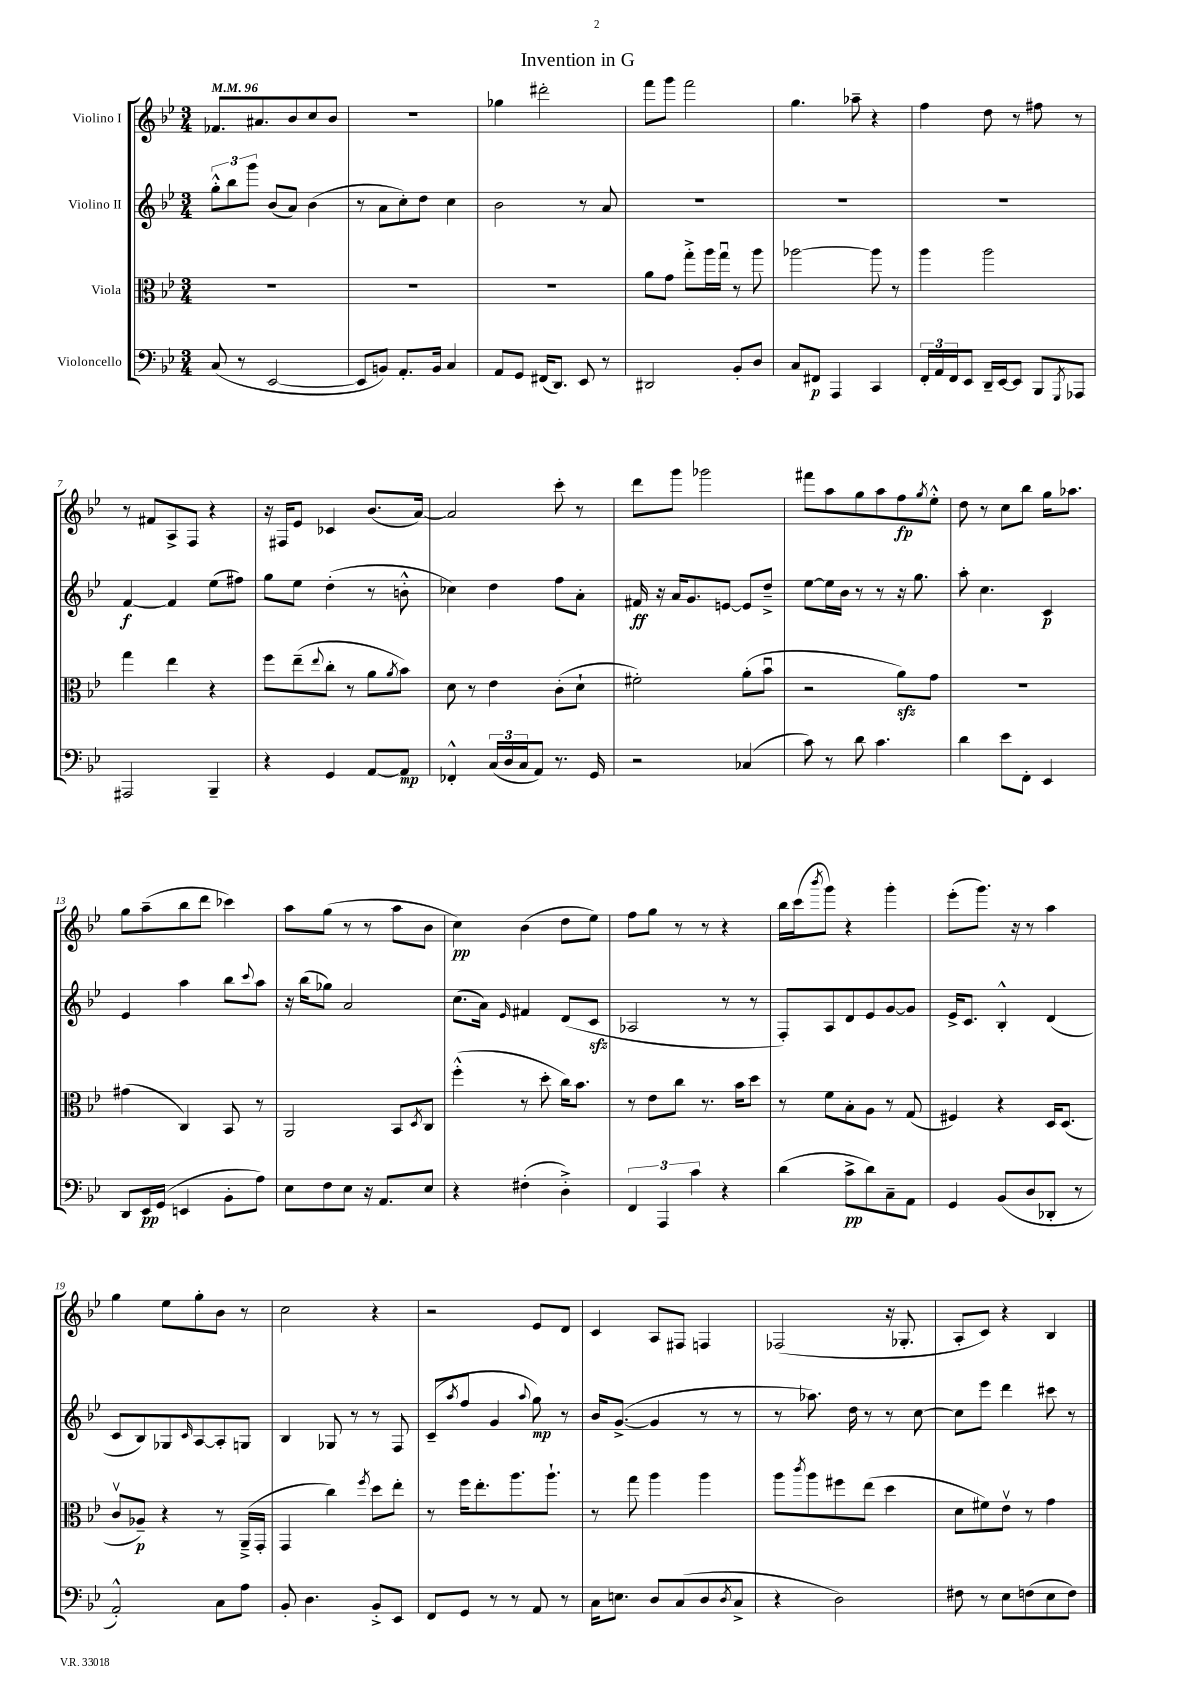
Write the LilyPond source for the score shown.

\header { title = "Invention in G" }
<<
\new StaffGroup <<
\new Staff = "s0" \with { instrumentName = "Violino I" } {
    \clef treble \key bes \major \numericTimeSignature \time 3/4 \tempo 4 = 96
    fes'8. ais'8. bes'8 c''8 bes'8 |
    R2. |
    ges''4 dis'''2-. |
    f'''8 g'''8 f'''2 |
    g''4. aes''8-- r4 |
    f''4 d''8 r8 fis''8 r8 |
    r8 fis'8 a8-> f8 r4 |
    r16 fis16 ees'8 ces'4 bes'8.( a'16~) |
    a'2 c'''8-. r8 |
    d'''8 g'''8 ges'''2 |
    fis'''8 a''8 g''8 a''8 f''8\fp \acciaccatura { g''8 } ees''8-.-^ |
    d''8 r8 c''8 bes''8 g''16 aes''8. |
    g''8 a''8--( bes''8 d'''8 ces'''4) |
    a''8 g''8( r8 r8 a''8 bes'8 |
    c''4\pp) bes'4( d''8 ees''8) |
    f''8 g''8 r8 r8 r4 |
    bes''16 c'''16( \acciaccatura { bes'''8 } g'''8) r4 g'''4-. |
    ees'''8-.( g'''8.) r16 r8 a''4 |
    g''4 ees''8 g''8-. bes'8 r8 |
    c''2 r4 |
    r2 ees'8 d'8 |
    c'4 a8 fis8 f4 |
    fes2( r16 ges8.-. |
    a8-. c'8) r4 bes4 \bar "|." |
}
\new Staff = "s1" \with { instrumentName = "Violino II" } {
    \clef treble \key bes \major \numericTimeSignature \time 3/4
    \tuplet 3/2 { g''8-.-^ bes''8 g'''8 } bes'8( a'8) bes'4( |
    r8 a'8 c''8-.) d''8 c''4 |
    bes'2 r8 a'8 |
    R2. |
    R2. |
    R2. |
    f'4~\f f'4 ees''8( fis''8) |
    g''8 ees''8 d''4-.( r8 b'8-.-^ |
    ces''4) d''4 f''8 a'8-. |
    fis'16\ff r16 a'16 g'8. e'8~ e'8 d''8---> |
    ees''8~ ees''16 bes'16 r8 r8 r16 g''8. |
    a''8-. c''4. c'4\p |
    ees'4 a''4 bes''8 \appoggiatura { c'''8 } a''8 |
    r16 bes''16( ges''8) a'2 |
    c''8.( a'16) \grace { ees'16 } fis'4 d'8( c'8\sfz |
    aes2 r8 r8 |
    f8-.) a8 d'8 ees'8 g'8~ g'8 |
    ees'16-> c'8. bes4-.-^ d'4( |
    c'8 bes8) ges8 \grace { c'16 } a8~ a8-. g8 |
    bes4 ges8 r8 r8 f8 |
    c'8--( \acciaccatura { a''8 } f''8 g'4 \appoggiatura { a''8 } g''8\mp) r8 |
    bes'16 g'8.~->( g'4 r8 r8 |
    r8 aes''8.) d''16 r8 r8 c''8~ |
    c''8 ees'''8 d'''4 cis'''8 r8 \bar "|." |
}
\new Staff = "s2" \with { instrumentName = "Viola" } {
    \clef alto \key bes \major \numericTimeSignature \time 3/4
    R2. |
    R2. |
    R2. |
    a'8 g'8 g''8-.-> a''16 g''16\downbow r8 a''8 |
    aes''2~ aes''8 r8 |
    a''4 a''2 |
    g''4 ees''4 r4 |
    f''8 ees''8--( \appoggiatura { ees''8 } c''8-. r8 a'8 \acciaccatura { a'8 } bes'8) |
    d'8 r8 ees'4 c'8-.( d'8-! |
    fis'2-.) a'8-.( bes'8\downbow |
    r2 a'8\sfz) g'8 |
    R2. |
    gis'4( c4) bes,8 r8 |
    a,2 bes,8 \acciaccatura { d8 } c8 |
    f''4-.-^( r8 d''8-. c''16) bes'8. |
    r8 ees'8 c''8 r8. bes'16 d''8 |
    r8 f'8 bes8-. a8 r8 g8( |
    fis4) r4 d16 d8.( |
    c'8\upbow aes8--\p) r4 r8 a,16--->( g,16-. |
    g,4 c''4) \acciaccatura { f''8 } d''8 ees''8-. |
    r8 f''16 ees''8.-. a''8. a''8.-! |
    r8 g''8 a''4 a''4 |
    a''8 \acciaccatura { c'''8 } a''8 fis''8 ees''8( d''4 |
    d'8 fis'8) ees'8\upbow r8 g'4 \bar "|." |
}
\new Staff = "s3" \with { instrumentName = "Violoncello" } {
    \clef bass \key bes \major \numericTimeSignature \time 3/4
    c8( r8 ees,2~ |
    ees,8 b,8) a,8.-. b,16 c4 |
    a,8 g,8 fis,16( d,8.) ees,8 r8 |
    dis,2 bes,8-. d8 |
    c8 fis,8\p a,,4 c,4 |
    \tuplet 3/2 { f,16-. a,16 f,16 } ees,8 d,16-- ees,16~ ees,8 bes,,8 \acciaccatura { g,,8 } aes,,8 |
    ais,,2 bes,,4-- |
    r4 g,4 a,8~ a,8\mp |
    fes,4-.-^ \tuplet 3/2 { c16( d16 c16 } a,8) r8. g,16 |
    r2 ces4( |
    c'8) r8 d'8 c'4. |
    d'4 ees'8 f,8-. ees,4 |
    d,8 ees,16\pp g,16( e,4 bes,8-. a8) |
    ees8 f8 ees8 r16 a,8. ees8 |
    r4 fis4-.( d4-.->) |
    \tuplet 3/2 { f,4 a,,4 c'4 } r4 |
    d'4( c'8->\pp d'8) c8-- a,8 |
    g,4 bes,8( d8 des,8-. r8 |
    a,2-.-^) c8 a8 |
    bes,8-. d4. bes,8-.-> ees,8 |
    f,8 g,8 r8 r8 a,8 r8 |
    c16 e8. d8 c8( d8 \acciaccatura { d8 } c8-> |
    r4 d2) |
    fis8 r8 ees8 f8( ees8 f8) \bar "|." |
}
>>
>>
